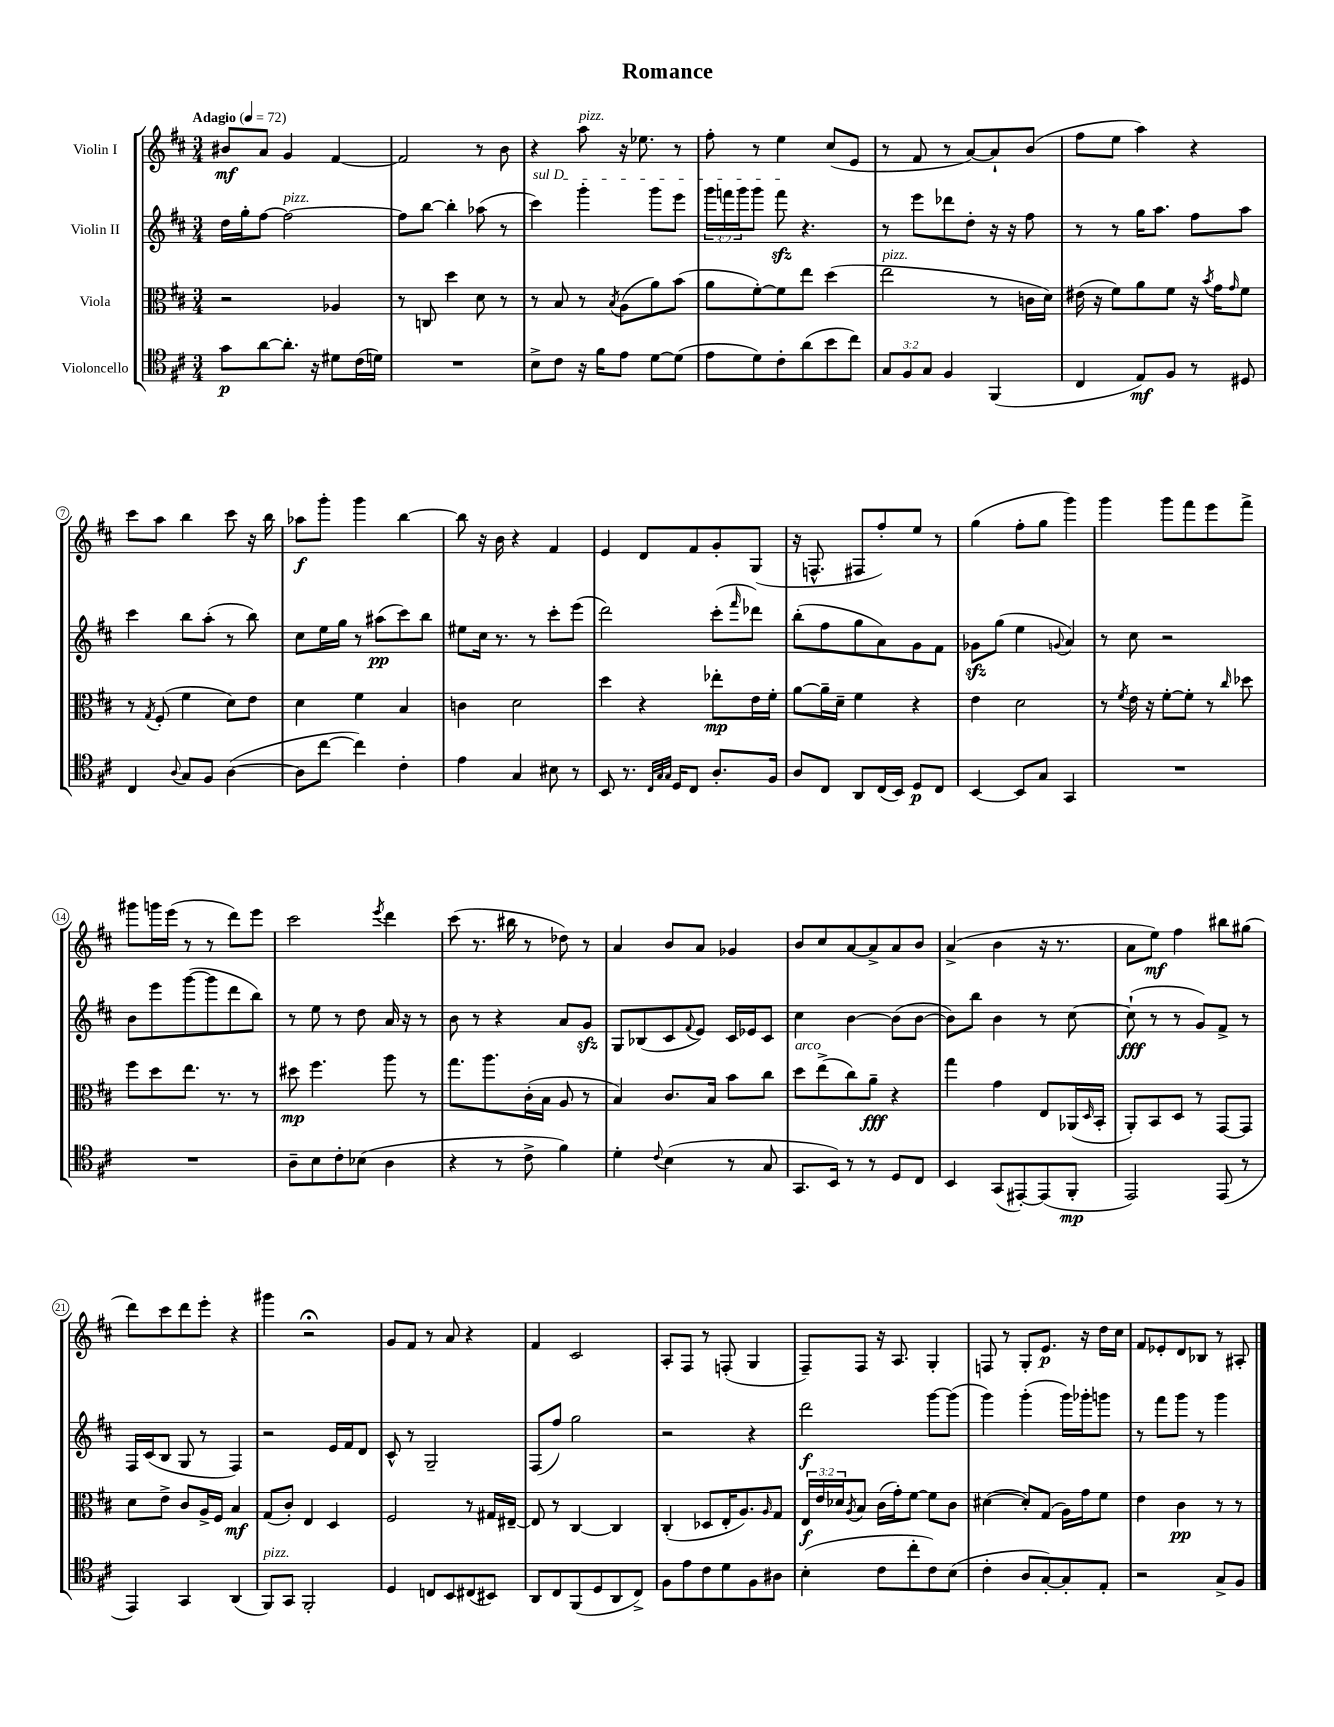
\header { title = "Romance" }
<<
\new StaffGroup <<
\new Staff = "s0" \with { instrumentName = "Violin I" } {
    \clef treble \key d \major \numericTimeSignature \time 3/4 \tempo "Adagio" 4 = 72
    bis'8\mf a'8 g'4 fis'4~ |
    fis'2 r8 b'8 |
    r4 a''8^\markup { \italic "pizz." } r16 ees''8. r8 |
    fis''8-. r8 e''4 cis''8( e'8 |
    r8 fis'8 r8 a'8~) a'8-! b'8( |
    fis''8 e''8 a''4) r4 |
    cis'''8 a''8 b''4 cis'''8 r16 b''16 |
    aes''8\f g'''8-. g'''4 b''4~ |
    b''8 r16 b'16 r4 fis'4 |
    e'4 d'8 fis'8 g'8-. g8( |
    r16 f8.-^ fis8 fis''8-.) e''8 r8 |
    g''4( fis''8-. g''8 g'''4) |
    g'''4 g'''8 fis'''8 e'''8 fis'''8-> |
    gis'''8 g'''16 e'''16( r8 r8 d'''8) e'''8 |
    cis'''2 \acciaccatura { e'''8 } d'''4 |
    cis'''8( r8. bis''16 r8 des''8) r8 |
    a'4 b'8 a'8 ges'4 |
    b'8 cis''8 a'8~ a'8-> a'8 b'8 |
    a'4->( b'4 r16 r8. |
    a'8 e''8\mf) fis''4 bis''8 gis''8( |
    d'''8) cis'''8 d'''8 e'''8-. r4 |
    gis'''4 r2\fermata |
    g'8 fis'8 r8 a'8 r4 |
    fis'4 cis'2 |
    a8-. fis8 r8 f8-.( g4 |
    fis8--) fis8 r16 a8. g4-. |
    f8 r8 g8-. e'8.\p r16 d''16 cis''16 |
    fis'8 ees'8-. d'8 bes8 r8 ais8-. \bar "|." |
}
\new Staff = "s1" \with { instrumentName = "Violin II" } {
    \clef treble \key d \major \numericTimeSignature \time 3/4 \override Staff.TupletNumber.text = #tuplet-number::calc-fraction-text
    d''16 g''16-. fis''8~ fis''2~^\markup { \italic "pizz." } |
    fis''8 b''8~ b''4-. aes''8( r8 |
    \once \override TextSpanner.bound-details.left.text = \markup { \italic "sul D" } cis'''4\startTextSpan) g'''4-. g'''8 e'''8 |
    \tuplet 3/2 { g'''16 f'''16 g'''16 } g'''8 f'''8\sfz\stopTextSpan r4. |
    r8 e'''8 des'''8 d''8-. r16 r16 fis''8 |
    r8 r8 g''16 a''8. fis''8 a''8 |
    cis'''4 b''8 a''8-.( r8 b''8) |
    cis''8 e''16 g''16 r8 ais''8\pp( cis'''8) b''8 |
    eis''8 cis''16 r8. r8 cis'''8-. e'''8( |
    d'''2) cis'''8-.( \grace { fis'''16 } des'''8) |
    b''8-.( fis''8 g''8 a'8) g'8 fis'8 |
    ges'8\sfz g''8( e''4 \appoggiatura { g'8 } a'4) |
    r8 cis''8 r2 |
    b'8 e'''8 g'''8~( g'''8 d'''8 b''8) |
    r8 e''8 r8 d''8 a'16 r16 r8 |
    b'8 r8 r4 a'8 g'8\sfz |
    g8 bes8( cis'8 \appoggiatura { fis'8 } e'8) cis'16 ees'16 cis'8 |
    cis''4 b'4~ b'8( b'8~ |
    b'8) b''8 b'4 r8 cis''8~ |
    cis''8-!\fff( r8 r8 g'8) fis'8-> r8 |
    fis16 cis'16( b8 g8 r8 fis4) |
    r2 e'16 fis'16 d'8 |
    cis'8-^ r8 g2-- |
    fis8( fis''8) g''2 |
    r2 r4 |
    d'''2\f g'''8~ g'''8( |
    g'''4) g'''4-.( g'''16) ges'''16-. g'''8 |
    r8 fis'''8 g'''8 r8 g'''4 \bar "|." |
}
\new Staff = "s2" \with { instrumentName = "Viola" } {
    \clef alto \key d \major \numericTimeSignature \time 3/4 \override Staff.TupletNumber.text = #tuplet-number::calc-fraction-text
    r2 aes4 |
    r8 c8 d''4 d'8 r8 |
    r8 b8 r8 \acciaccatura { b8 } a8( a'8) b'8( |
    a'8 fis'8~-.) fis'8 e''8 d''4( |
    e''2^\markup { \italic "pizz." } r8 c'16 d'16) |
    eis'16( r16 fis'8) a'8 fis'8 r16 \acciaccatura { b'8 } g'16 \grace { g'16 } fis'8 |
    r8 \acciaccatura { g8 } fis8-.( fis'4 d'8) e'8 |
    d'4 fis'4 b4 |
    c'4 d'2 |
    d''4 r4 ees''8-.\mp e'16 fis'16-. |
    a'8~ a'16-- d'16-- fis'4 r4 |
    e'4 d'2 |
    r8 \acciaccatura { fis'8 } e'16 r16 fis'8~-. fis'8-. r8 \grace { cis''16 } des''8 |
    fis''8 d''8 e''8. r8. r8 |
    dis''8\mp fis''4. a''8 r8 |
    g''8. a''8. cis'16-.( b16 a8 r8 |
    b4) cis'8. b16 b'8 cis''8 |
    d''8^\markup { \italic "arco" } e''8->( cis''8) a'8--\fff r4 |
    g''4 g'4 e8 aes,16( \grace { d16 } b,16-. |
    a,8-.) b,8 d8 r8 g,8~ g,8 |
    d'8 e'8-> cis'8 a16-> fis16 b4\mf |
    g8( cis'8-.) e4 d4 |
    fis2 r8 gis16 eis16~-- |
    eis8 r8 cis4~ cis4 |
    cis4-.( des8 e16-. a8.) \grace { a16 } g8 |
    \tuplet 3/2 { e16\f e'16 des'16 } \acciaccatura { a8 } b8 cis'16( g'16-.) fis'8~ fis'8 cis'8 |
    dis'4~( dis'8-.) g8( a16) g'16 fis'8 |
    e'4 cis'4\pp r8 r8 \bar "|." |
}
\new Staff = "s3" \with { instrumentName = "Violoncello" } {
    \clef tenor \key d \major \numericTimeSignature \time 3/4 \override Staff.TupletNumber.text = #tuplet-number::calc-fraction-text
    g'8\p a'8~ a'8.-. r16 dis'8 cis'16( d'16) |
    R2. |
    b8-> cis'8 r16 fis'16 e'8 d'8~ d'8( |
    e'8 d'8) cis'8-. a'8( b'8 cis''8) |
    \tuplet 3/2 { g8 fis8 g8 } fis4 fis,4( |
    cis4 e8\mf) fis8 r8 dis8 |
    cis4 \appoggiatura { a8 } g8 fis8 a4~( |
    a8 cis''8~ cis''4) cis'4-. |
    e'4 g4 bis8 r8 |
    b,8 r8. \grace { cis32 g32 g32 } d16 cis8 a8.-. fis16 |
    a8 cis8 a,8 cis16( b,16) d8\p cis8 |
    b,4~ b,8 g8 g,4 |
    R2. |
    R2. |
    a8-- b8 cis'8-. bes8( a4 |
    r4 r8 cis'8-> fis'4) |
    d'4-. \appoggiatura { cis'8 } b4( r8 g8 |
    g,8. b,16) r8 r8 d8 cis8 |
    b,4 g,8( eis,8~-.) eis,8( fis,8-.\mp |
    e,2) e,8( r8 |
    e,4) g,4 a,4( |
    fis,8^\markup { \italic "pizz." }) g,8 fis,2-. |
    d4 c8 b,8 cis8( bis,8) |
    a,8 cis8 fis,8( d8 a,8 cis8->) |
    fis8 e'8 cis'8 d'8 fis8 ais8 |
    b4-.( cis'8 cis''8-. cis'8) b8( |
    cis'4-. a8 g8~-.) g8-. e8-. |
    r2 g8-> fis8 \bar "|." |
}
>>
>>
\layout { \context { \Score \override BarNumber.stencil = #(make-stencil-circler 0.1 0.3 ly:text-interface::print) } }
